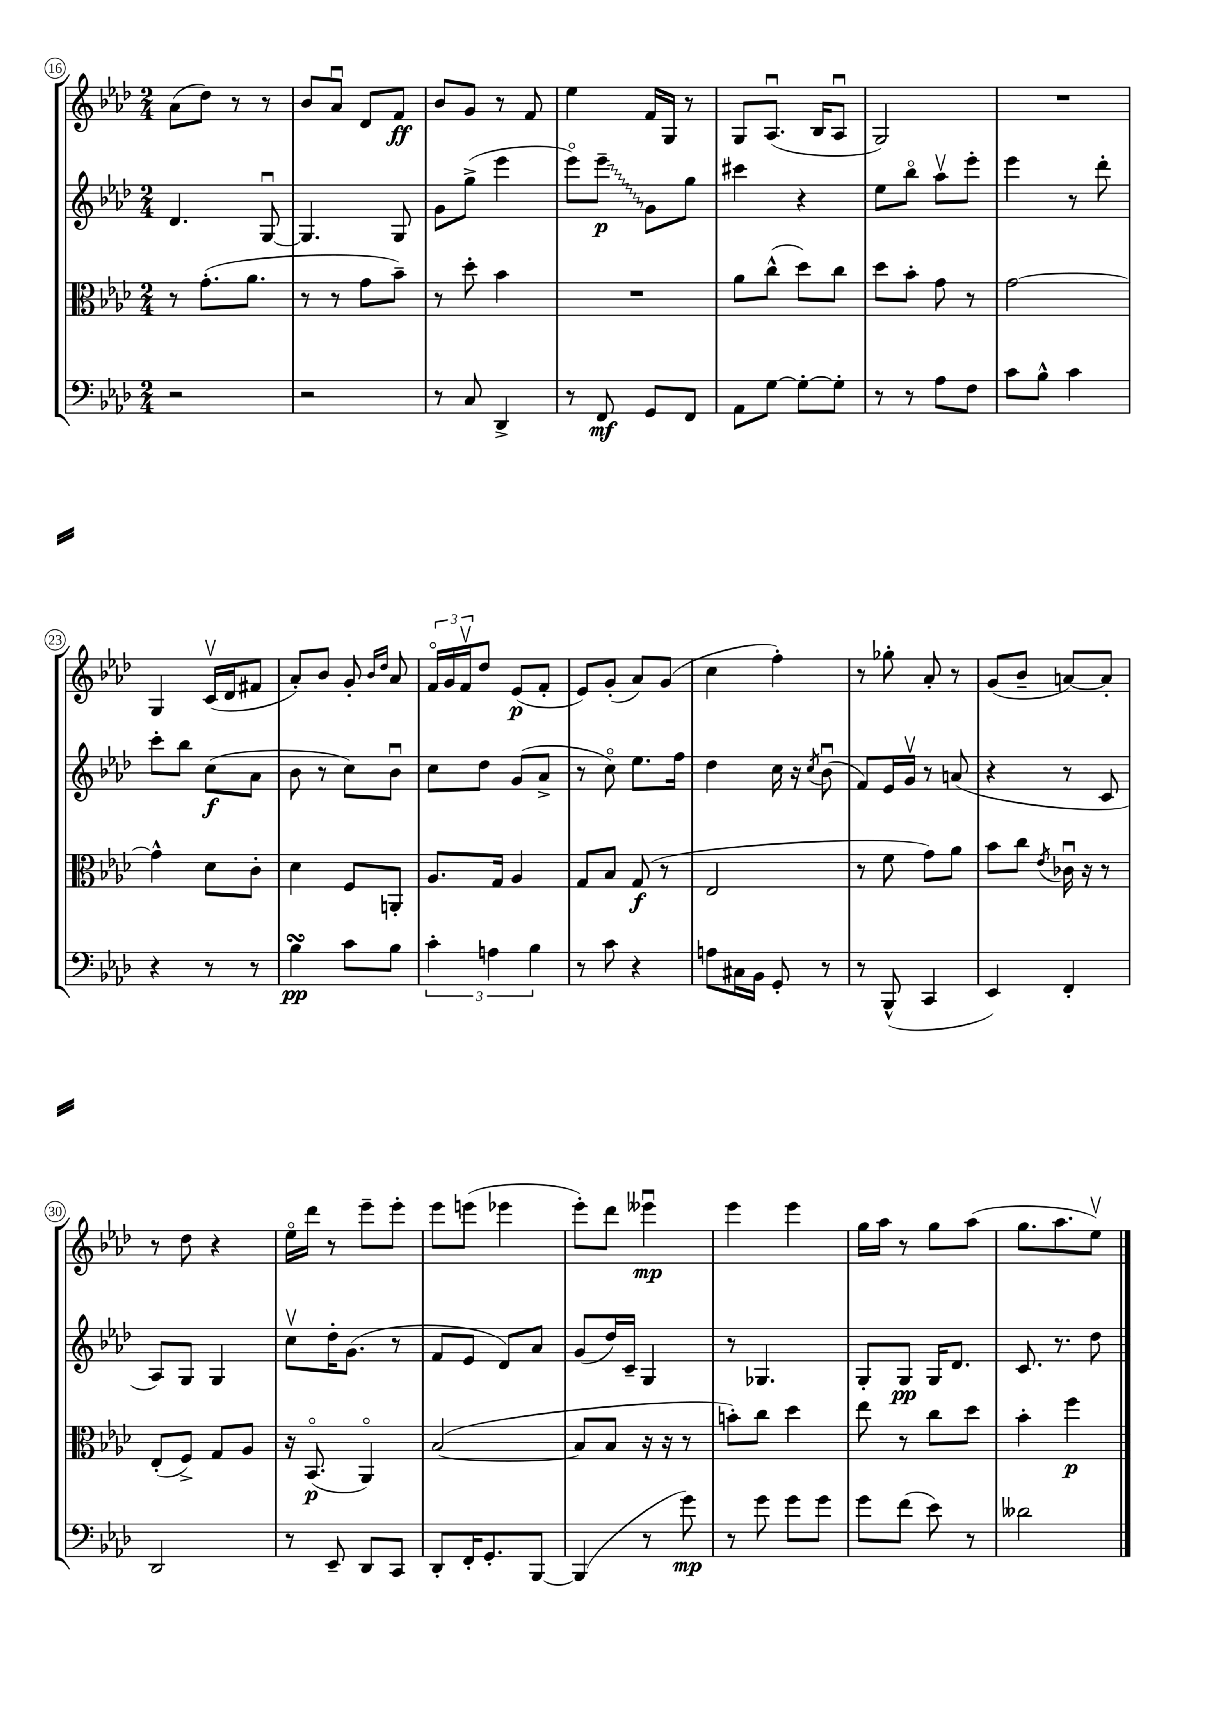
<<
\new StaffGroup <<
\new Staff = "s0" {
    \clef treble \key aes \major \numericTimeSignature \time 2/4
    aes'8( des''8) r8 r8 |
    bes'8 aes'8\downbow des'8 f'8\ff |
    bes'8 g'8 r8 f'8 |
    ees''4 f'16 g16 r8 |
    g8 aes8.\downbow( bes16 aes8\downbow |
    g2) |
    R2 |
    g4 c'16\upbow( des'16 fis'8 |
    aes'8-.) bes'8 g'8-. \grace { bes'16 des''16 } aes'8 |
    \tuplet 3/2 { f'16\flageolet g'16 f'16\upbow } des''8 ees'8\p( f'8-. |
    ees'8) g'8-.( aes'8) g'8( |
    c''4 f''4-.) |
    r8 ges''8-. aes'8-. r8 |
    g'8( bes'8-- a'8~) a'8-. |
    r8 des''8 r4 |
    ees''16\flageolet des'''16 r8 ees'''8-- ees'''8-. |
    ees'''8 e'''8( ees'''4 |
    ees'''8-.) des'''8 eeses'''4\downbow\mp |
    ees'''4 ees'''4 |
    g''16 aes''16 r8 g''8 aes''8( |
    g''8. aes''8. ees''8\upbow) \bar "|." |
}
\new Staff = "s1" {
    \clef treble \key aes \major \numericTimeSignature \time 2/4
    des'4. g8~\downbow |
    g4. g8 |
    g'8 g''8->( ees'''4 |
    ees'''8\flageolet) \once \override Glissando.style = #'zigzag ees'''8--\glissando\p g'8 g''8 |
    cis'''4 r4 |
    ees''8 bes''8\flageolet aes''8\upbow ees'''8-. |
    ees'''4 r8 des'''8-. |
    c'''8-. bes''8 c''8\f( aes'8 |
    bes'8 r8 c''8) bes'8\downbow |
    c''8 des''8 g'8( aes'8-> |
    r8 c''8\flageolet) ees''8. f''16 |
    des''4 c''16 r16 \acciaccatura { c''8 } bes'8\downbow( |
    f'8) ees'16 g'16\upbow r8 a'8( |
    r4 r8 c'8 |
    aes8) g8 g4 |
    c''8\upbow des''16-. g'8.( r8 |
    f'8 ees'8 des'8) aes'8 |
    g'8( des''16) c'16-- g4 |
    r8 ges4. |
    g8-. g8\pp g16 des'8. |
    c'8. r8. des''8 \bar "|." |
}
\new Staff = "s2" {
    \clef alto \key aes \major \numericTimeSignature \time 2/4
    r8 g'8.-.( aes'8. |
    r8 r8 g'8 bes'8--) |
    r8 des''8-. bes'4 |
    R2 |
    aes'8 c''8-^( des''8) c''8 |
    des''8 bes'8-. g'8 r8 |
    g'2~ |
    g'4-^ des'8 c'8-. |
    des'4 f8 a,8-. |
    aes8. g16 aes4 |
    g8 bes8 g8\f( r8 |
    ees2 |
    r8 f'8 g'8) aes'8 |
    bes'8 c''8 \acciaccatura { ees'8 } ces'16\downbow r16 r8 |
    ees8-.( f8->) g8 aes8 |
    r16 bes,8.\flageolet\p( aes,4\flageolet) |
    bes2~( |
    bes8 bes8 r16 r16 r8 |
    b'8-.) c''8 des''4 |
    ees''8 r8 c''8 des''8 |
    bes'4-. f''4\p \bar "|." |
}
\new Staff = "s3" {
    \clef bass \key aes \major \numericTimeSignature \time 2/4
    r2 |
    r2 |
    r8 c8 des,4-> |
    r8 f,8\mf g,8 f,8 |
    aes,8 g8~ g8~-. g8-. |
    r8 r8 aes8 f8 |
    c'8 bes8-^ c'4 |
    r4 r8 r8 |
    bes4\turn\pp c'8 bes8 |
    \tuplet 3/2 { c'4-. a4 bes4 } |
    r8 c'8 r4 |
    a8 cis16 bes,16 g,8-. r8 |
    r8 bes,,8-^( c,4 |
    ees,4) f,4-. |
    des,2 |
    r8 ees,8-- des,8 c,8 |
    des,8-. f,16-. g,8.-. bes,,8~ |
    bes,,4( r8 g'8\mp) |
    r8 g'8 g'8 g'8 |
    g'8 f'8( ees'8) r8 |
    deses'2 \bar "|." |
}
>>
>>
\layout { \context { \Score currentBarNumber = #16 \override BarNumber.stencil = #(make-stencil-circler 0.1 0.3 ly:text-interface::print) } }
